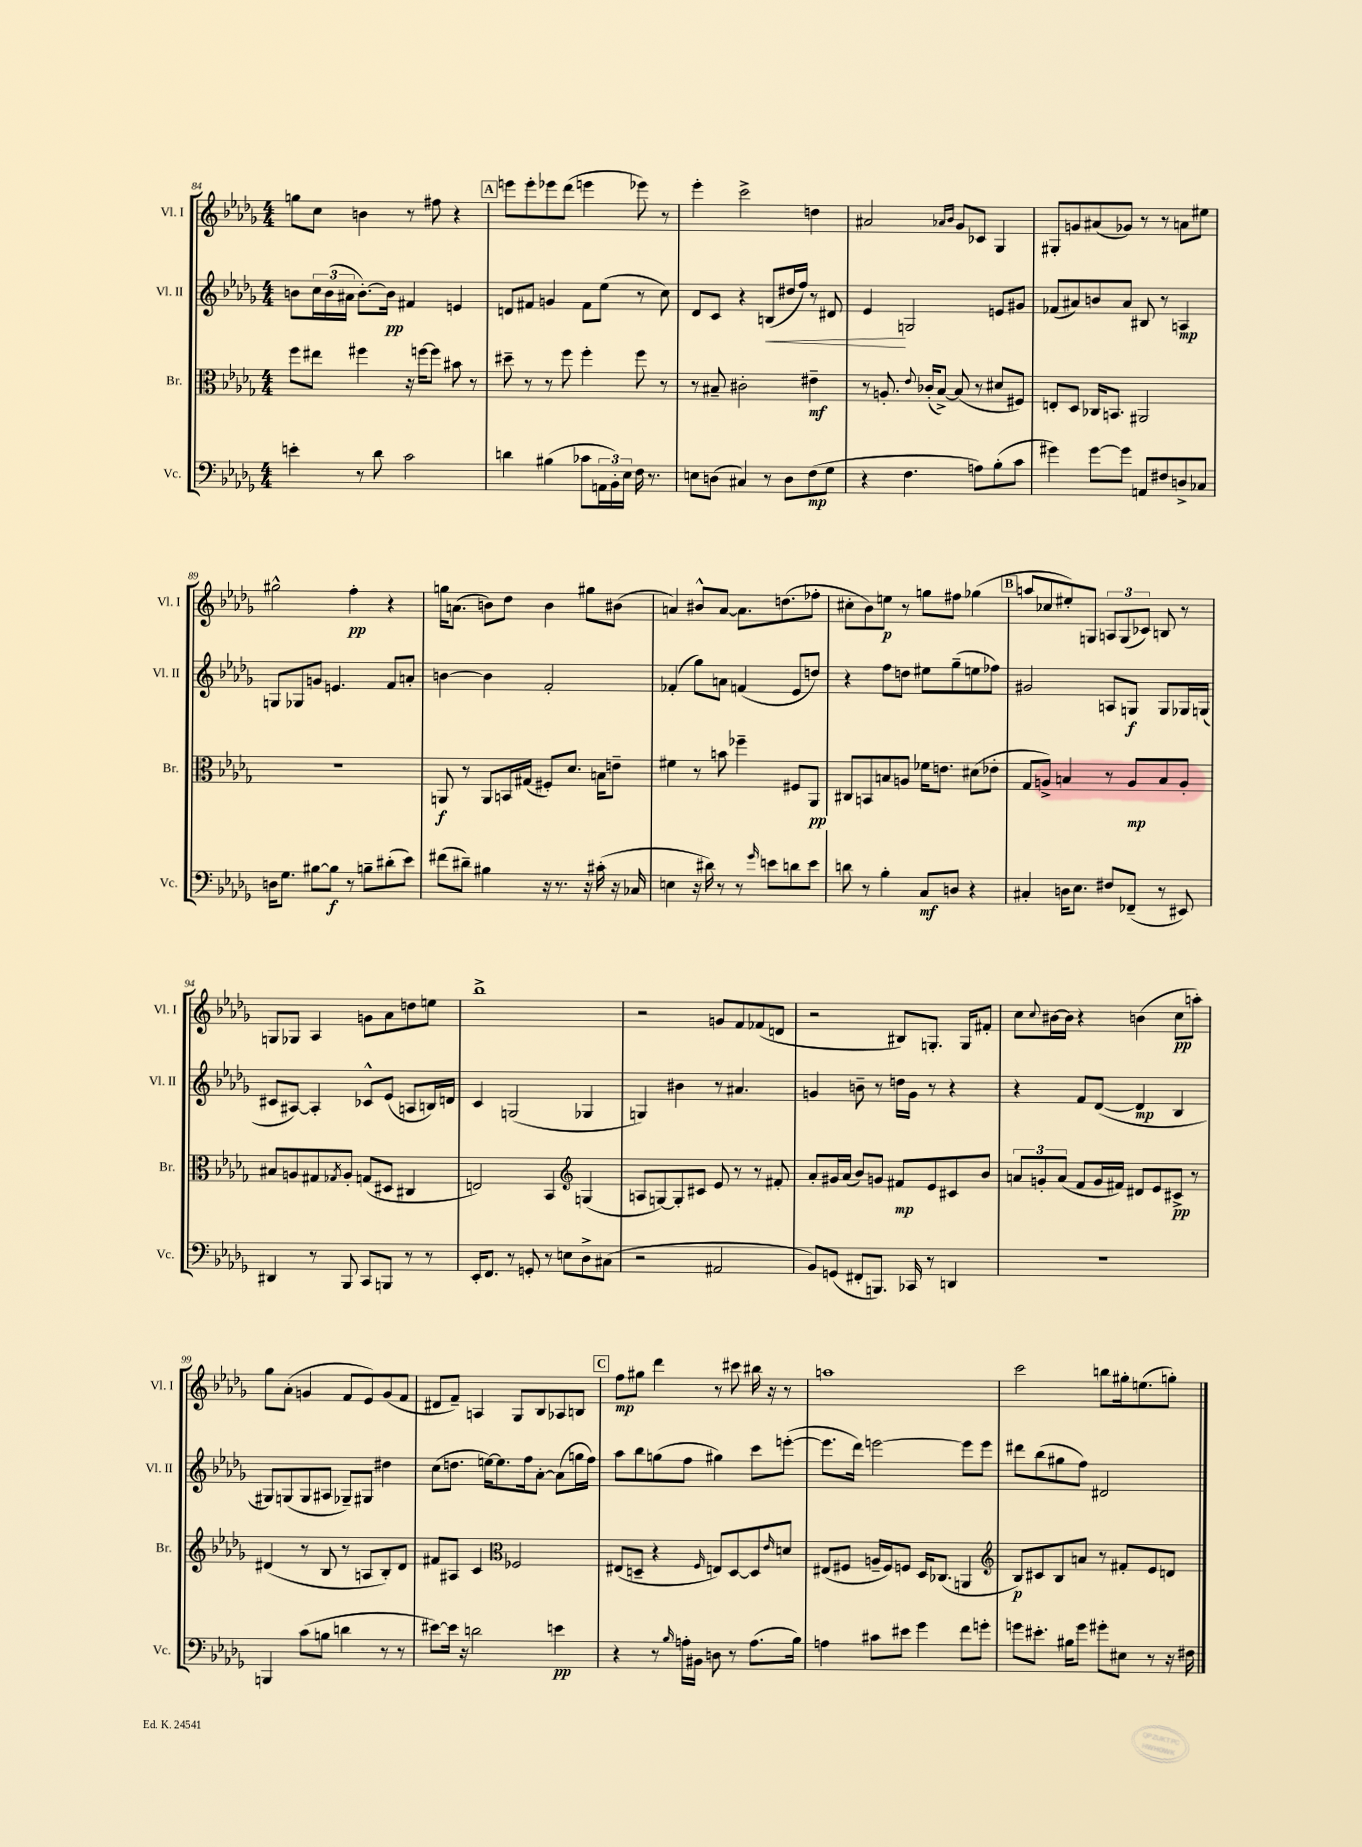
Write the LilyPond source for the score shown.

<<
\new StaffGroup <<
\new Staff = "s0" \with { instrumentName = "Vl. I" shortInstrumentName = "Vl. I" } {
    \clef treble \key des \major \numericTimeSignature \time 4/4
    g''8 c''8 b'4 r8 fis''8 r4 |
    \mark \markup { \box "A" } e'''8 e'''8-. ees'''8 des'''8( e'''4 ees'''8) r8 |
    ees'''4-. c'''2-> d''4 |
    ais'2 \grace { aes'16 bes'16 } ges'8 ces'8 ges4 |
    gis8-. g'8 ais'8( ges'8) r8 r8 a'8 eis''8 |
    gis''2-^ f''4-.\pp r4 |
    g''16 a'8.( b'8) des''8 b'4 gis''8 bis'8( |
    a'4) bis'8-^ a'8~ a'8. d''8.( fes''8-. |
    cis''8-. bes'8) e''8\p r8 g''8 fis''8 ges''4( |
    \mark \markup { \box "B" } a''8 ces''8 eis''8-.) g8 \tuplet 3/2 { a8 g8( ces'8) } b8 r8 |
    g8 ges8 aes4 g'8 aes'8 d''8 e''8 |
    bes''1-> |
    r2 g'8 f'8 fes'8( d'8 |
    r2 bis8) g8.-. g16 fis'8-. |
    c''8 \appoggiatura { c''8 } bis'16~ bis'16 r4 b'4( c''8\pp a''8-.) |
    ges''8 aes'8-.( g'4 f'8 ees'8) g'8( f'8 |
    dis'8 f'8--) a4 ges8 bes8 aes8 b8 |
    \mark \markup { \box "C" } f''8\mp gis''8 des'''4 r8 cis'''8 bis''16 r16 r8 |
    a''1 |
    c'''2 b''8 gis''16-. e''8.( g''8-.) \bar "|." |
}
\new Staff = "s1" \with { instrumentName = "Vl. II" shortInstrumentName = "Vl. II" } {
    \clef treble \key des \major \numericTimeSignature \time 4/4
    b'8 \tuplet 3/2 { c''16 b'16( ais'16 } b'8.~-.) b'16\pp fis'4 e'4 |
    \mark \markup { \box "A" } d'8 fis'8 g'4 fis'8 ees''8( r8 c''8) |
    des'8 c'8 r4 b8\<( dis''16 f''16) r8 dis'8 |
    ees'4\! g2 e'8 gis'8 |
    fes'8( ais'8) b'8 ais'8 bis8 r8 a4\mp |
    g8 ges8 g'8 e'4. f'8 a'8-. |
    b'4~ b'4 f'2-. |
    fes'4-.( ges''8) a'8 f'4( ees'8 d''8) |
    r4 f''8 d''8 eis''8 ges''8--( e''8 fes''8) |
    \mark \markup { \box "B" } gis'2 a8 g8\f g8 ges16 g16( |
    cis'8 ais8~) ais4-. ces'8-^ ees'8( a8 b16) d'16 |
    c'4 g2( ges4 |
    g4) bis'4 r8 ais'4. |
    g'4 b'8-- r8 d''16 g'16 r8 r4 |
    r4 f'8 des'8~( des'4\mp bes4 |
    gis8) g8( g8 ais8 ges8--) gis8 dis''4 |
    c''8( d''8. e''16~) e''8. f''16 aes'8~-. aes'8( g''16 f''16) |
    \mark \markup { \box "C" } aes''8 bes''8 g''8( f''8 gis''4) c'''8 e'''8~-.( |
    e'''8. des'''16) e'''2~ e'''8 e'''8 |
    dis'''8 bes''8( gis''8 f''8) dis'2 \bar "|." |
}
\new Staff = "s2" \with { instrumentName = "Br." shortInstrumentName = "Br." } {
    \clef alto \key des \major \numericTimeSignature \time 4/4
    f''8 eis''8 fis''4 r16 f''16~ f''8 bis'8 r8 |
    \mark \markup { \box "A" } dis''8-- r8 r8 f''8 f''4-. f''8 r8 |
    r8 bis8-- cis'2-. eis'4--\mf |
    r8 a8.-. \appoggiatura { ees'8 } ces'16-.( bes8~->) bes8( r8 dis'8 fis8) |
    e8-. des8 ces16 b,8. ais,2 |
    R1 |
    a,8\f r8 a,8 b,16 gis16( fis8-.) des'8. b16 e'8-- |
    fis'4 r8 b'8 fes''4-- fis8 aes,8\pp |
    cis8 b,8 b8 a8 fes'16 e'8. dis'8( ees'8-. |
    \mark \markup { \box "B" } ges8 a8->) b4 r8 a8\mp b8 a8-. |
    bis8 a8 gis8 \acciaccatura { ges8 } a8-. g8( dis8 cis4 |
    e2) bes,4 \clef treble g4( |
    a8 g8~) g8-. cis'8 ees'8 r8 r8 fis'8-. |
    aes'8-. gis'16 aes'16( bes'8) g'8 fis'8\mp ees'8 cis'8 bes'8 |
    \tuplet 3/2 { a'8 g'8-. a'8( } f'8 g'16 fis'16) dis'8 ees'8 cis'8->\pp r8 |
    dis'4( r8 bes8 r8 a8 bes8-.) dis'8 |
    fis'8 ais8 c'4 \clef alto fes2 |
    \mark \markup { \box "C" } eis8( d8-- r4 \grace { f16 } e8) d8~ d8 \grace { ees'16 } d'8 |
    eis8( fis8 a16-- fis16) f8 des16 ces8.( a,4 |
    \clef treble bes8\p) cis'8 bes8 a'8 r8 fis'8-. ees'8 d'8 \bar "|." |
}
\new Staff = "s3" \with { instrumentName = "Vc." shortInstrumentName = "Vc." } {
    \clef bass \key des \major \numericTimeSignature \time 4/4
    e'4-. r8 des'8 c'2 |
    \mark \markup { \box "A" } d'4 bis4( ces'8 \tuplet 3/2 { a,16 bes,16-.) ees16 } f16 r8. |
    e8 d8( cis4) r8 d8 f8\mp( ges8 |
    r4 f4. a8) bes8-.( c'8 |
    gis'4) gis'8~ gis'8 a,8 fis8 d8-> ces8 |
    d16 ges8. bis8~ bis8\f r8 b8-- dis'8-.( ees'8) |
    fis'8( dis'8--) bis4 r16 r8. r16 cis'16-.( r16 ces16 |
    e4 r16 dis'16) r8 r8 \grace { ges'16 } e'8 d'8 e'8 |
    d'8 r8 bes4-. c8\mf d8 r4 |
    \mark \markup { \box "B" } cis4-. d16 ees8. fis8 fes,8--( r8 eis,8) |
    dis,4 r8 bes,,8 c,8 b,,8 r8 r8 |
    ees,16-. f,8. r8 g,8-. r8 e8 des8-> cis8( |
    r2 ais,2 |
    bes,8) g,8( fis,8-. b,,8.) ces,16 r8 d,4 |
    R1 |
    b,,4 c'8( b8 d'4 r8 r8 |
    eis'8~) eis'16 r16 d'2 e'4\pp |
    \mark \markup { \box "C" } r4 r8 \grace { bes16 } a16-. bis,16 d8 r8 a8.( bes16) |
    a4 cis'8 eis'8 ges'4 f'8 g'8-. |
    g'8 eis'8.-. bis16 g'8 gis'8-. eis8 r8 r16 fis16 \bar "|." |
}
>>
>>
\layout { \context { \Score currentBarNumber = #84 } }
